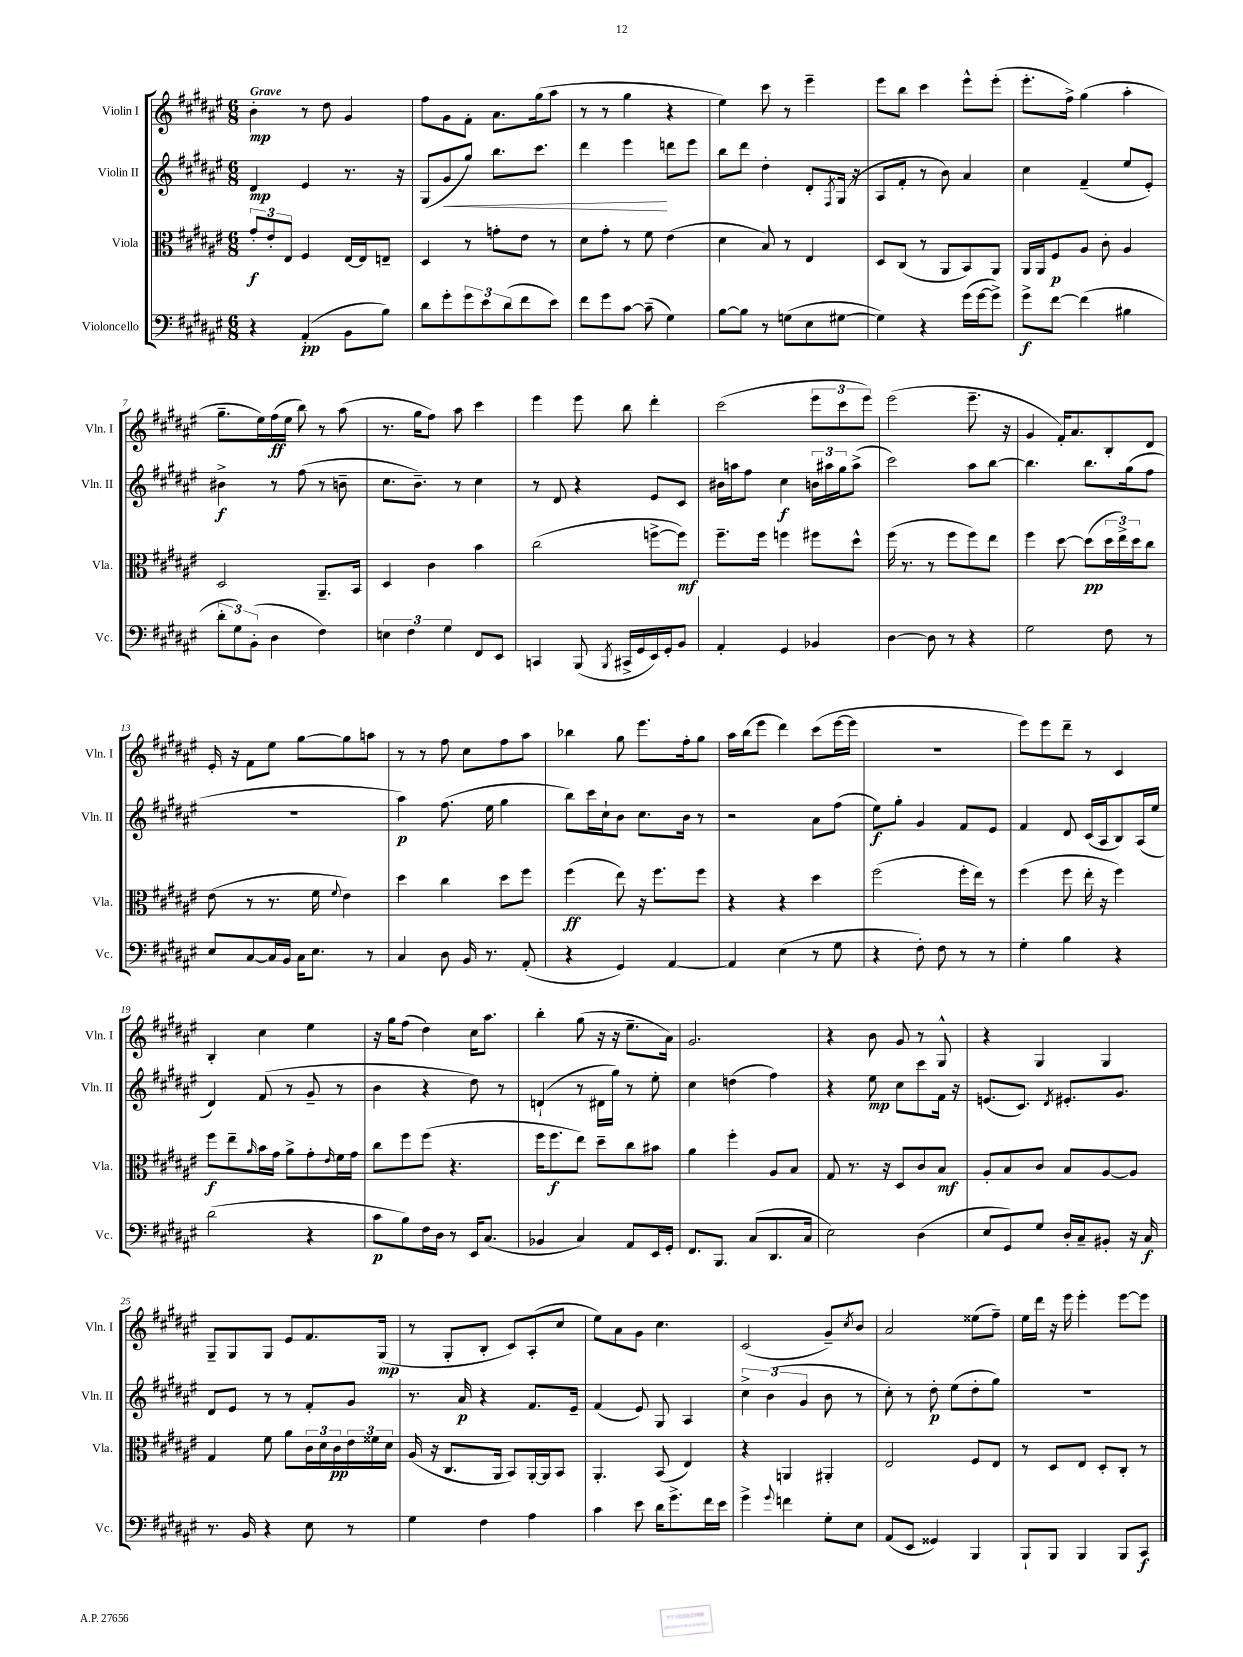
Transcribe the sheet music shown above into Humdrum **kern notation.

**kern	**kern	**kern	**kern
*staff4	*staff3	*staff2	*staff1
*clefF4	*clefC3	*clefG2	*clefG2
*k[f#c#g#d#a#e#]	*k[f#c#g#d#a#e#]	*k[f#c#g#d#a#e#]	*k[f#c#g#d#a#e#]
*M6/8	*M6/8	*M6/8	*M6/8
4r	12g#'/L	4d#/	4b'\
.	12e#'/	.	.
.	12E#/J	.	.
(4AA#'/	4F#/	4e#/	8r
.	.	.	8dd#\
8BB\L	[16E#/LL	8.r	4g#/
.	16E#/]J	.	.
8B\J)	8E~/J	.	.
.	.	16r	.
=	=	=	=
8d#\L	4D#/	(8G#/L	8ff#\L
8g#'\	.	8g#/	8g#\
12g#\	8r	8gg#/J)	8f#'\J
12e#\	.	.	.
.	8g'\L	8.bb\L	8.a#\L
(12d#\	.	.	.
8f#\	8e#\J	.	.
.	.	8.ccc#\J	(16gg#\k
8e#\J)	8r	.	8aa#\J
=	=	=	=
8f#\L	8d#\L	4ddd#\	8r
8g#\	8g#'\J	.	8r
[8c#\J	8r	4eee#\	4gg#\
(8c#~\]	8f#\	.	.
4G#\)	(4e#\	8ddd\L	4r
.	.	8eee#\J	.
=	=	=	=
[8B\L	4d#\	8bb\L	4ee#\)
8B\]J	.	8ddd#\J	.
8r	8B/)	4dd#'\	8ccc#\
(8G\L	8r	.	8r
8E#\	4E#/	8d#'/L	4eee#~\
.	.	8qF#/	.
[8G#\J	.	(16G#/Jk	.
.	.	16r	.
=	=	=	=
4G#\])	8D#/L	8A#/L	8eee#\L
.	(8C#/J	8f#'/J	8bb\J
4r	8r	8r	4ccc#\
.	8AA#/L	8b\)	.
(16g#\LL	8BB/)	4a#/	8eee#^^\L
[16g#\J	.	.	.
8g#^\]J)	8AA#/J	.	(8eee#'\J
=	=	=	=
8g#^\L	16AA#/LL	4cc#\	8.eee#'\L
.	16AA#/J	.	.
[8f#\J	8F#/	.	.
.	.	.	16ff#^\Jk)
(4f#\]	8A#/J	(4f#~/	(4gg#\
.	8c#'\	.	.
4B#\	4A#/	8ee#/L	4aa#'\
.	.	8e#'/J)	.
=	=	=	=
12d#'\L	2D#/	4b#^\	8.gg#~\L
12G#\)	.	.	.
(12BB'\J	.	.	.
.	.	.	16ee#\L)
4D#\	.	8r	(16ff#\
.	.	.	16ee#\JJ
.	.	(8ff#\	8bb\)
4F#\)	8.AA#~/L	8r	8r
.	.	8b~\	(8aa#\
.	16BB/Jk	.	.
=	=	=	=
6E\	4D#/	8.cc#\L	8.r
6F#\	.	.	.
.	.	8.b~\J)	16gg#\LK
.	4c#\	.	8ff#\J)
6G#\	.	.	.
.	.	8r	8aa#\
8FF#/L	4b\	4cc#\	4ccc#\
8EE#/J	.	.	.
=	=	=	=
4CC/	(2cc#\	8r	4eee#\
.	.	8d#/	.
(8BBB/	.	4r	8eee#\
8qBBB/	.	.	.
16CC#^/LL	.	.	8bb\
16GG#/	.	.	.
16EE#/)	[8ff^\L	8e#/L	4ddd#'\
16GG#'/J	.	.	.
8BB/J	8ff\]J)	8c#/J	.
=	=	=	=
4AA#'/	8.ff#~\L	16b#\LL	(2ccc#\
.	.	16aa\J	.
.	.	8ff#\J	.
.	16ff#\Jk	.	.
4GG#/	4ff\	4cc#\	.
4BB-/	8ff#\L	24b\LL	12eee#\L
.	.	24aa#\	.
.	.	24gg#\J	12ccc#\
.	8dd#^^\J	(8aa#^\J	.
.	.	.	12eee#\J)
=	=	=	=
[4D#\	(16ff#\	2ccc#\)	(2eee#\
.	8.r	.	.
8D#\]	8r	.	.
8r	8ff#\L	.	.
4r	8ff#\)	8aa#\L	8.eee#~\
.	8ee#\J	[8bb\J	.
.	.	.	16r
=	=	=	=
2G#\	4ff#\	4.bb\]	4g#/
.	[8dd#\	.	16f#'/LK)
.	.	.	8.a#/
.	(8dd#\]L	8.bb\L	.
8F#\	24dd#\L	.	8B'/
.	24ee#^\)	.	.
.	.	(16gg#\k	.
.	24dd#\J	.	.
8r	8cc#\J	8ff#\J	8d#/J
=	=	=	=
8E#/L	(8e#\	2.r	16e#'/
.	.	.	16r
[8C#/	8r	.	8f#\L
16C#/]L	8.r	.	8ee#\J
16BB/JJ	.	.	.
16C#\LK	.	.	[8gg#\L
8.E#\J	16f#\	.	.
.	8qqf#/	.	.
.	4e#\)	.	8gg#\]
8r	.	.	8aa\J
=	=	=	=
4C#/	4dd#\	4aa#\)	8r
.	.	.	8r
8D#\	4cc#\	(8.ff#\	8ff#\
16BB/	.	.	8cc#\L
8.r	.	16ee#\	.
.	8dd#\L	4gg#\	8ff#\
(8AA#'/	8ff#\J	.	8aa#\J
=	=	=	=
4r	(4ff#\	8bb\L)	4bb-\
.	.	16ccc#\L	.
.	.	16cc#`\J	.
4GG#/)	8ee#\)	8b\J	8gg#\
.	16r	8.cc#\L	8.eee#\L
.	8.ff#\L	.	.
[4AA#/	.	.	.
.	.	16b\Jk	16ff#'\k
.	8ff#\J	8r	8gg#\J
=	=	=	=
4AA#/]	4r	2r	16aa#\LL
.	.	.	(16bb\J
.	.	.	8eee#\J
(4E#\	4r	.	4ddd#\)
8r	4dd#\	8a#\L	(8ccc#\L
8G#\	.	(8ff#\J	[16eee#\L
.	.	.	16eee#\]JJ
=	=	=	=
4r	(2ff#\	8ee#\L)	2.r
.	.	8gg#'\J	.
8F#'\)	.	4g#/	.
8F#\	.	.	.
8r	16ff#'\LL	8f#/L	.
.	16ee#\JJ)	.	.
8r	8r	8e#/J	.
=	=	=	=
4G#'\	(4ff#\	4f#/	8eee#\L)
.	.	.	8eee#\
4B\	8ff#\	8d#/	8ddd#~\J
.	16ee#'\	(16c#/LL	8r
.	16r	16A#/J	.
4r	4ff#\)	8B/)	4c#/
.	.	(16A#/L	.
.	.	16ee#/JJ	.
=	=	=	=
(2d#\	8ff#\L	4d#/)	4B'/
.	8ee#~\	.	.
.	16qqa#/	.	.
.	16b\L	(8f#/	4cc#\
.	16g#\JJ	.	.
.	8a#^\L	8r	.
4r	8g#'\	8g#~/	4ee#\
.	16qqe#/	.	.
.	16f#\L	8r	.
.	16g#\JJ	.	.
=	=	=	=
8c#\L	8cc#\L	4b\	16r
.	.	.	16gg#\LK
8B\)	8ff#\	.	(8ff#\J
16F#\L	(8ff#\J	4r	4dd#\)
16D#\JJ	.	.	.
8r	4.r	.	.
16EE#/LK	.	8dd#\)	16cc#\LK
(8.C#/J	.	.	8.aa#\J
.	.	8r	.
=	=	=	=
4BB-/	16ff#\LK	(4d`/	4bb'\
.	8.ff#\	.	.
4C#/)	8ee#\J)	8r	(8gg#\
.	8dd#~\L	16d#\LL	16r
.	.	16gg#\JJ)	16r
8AA#/L	8cc#\	8r	8.ee#~\L
16EE#/L	8b#\J	8ee#'\	.
16GG#'/JJ	.	.	16a#\Jk)
=	=	=	=
8.FF#/L	4a#\	4cc#\	2.g#/
8.BBB/J	.	.	.
.	4ff#'\	(4dd\	.
(8C#/L	.	.	.
8.DD#/	8A#/L	4ff#\)	.
.	8B/J	.	.
16C#/Jk	.	.	.
=	=	=	=
2E#\)	8G#/	4r	4r
.	8.r	.	.
.	.	8ee#\	8b\
.	16r	.	.
.	8D#/L	8cc#\L	8g#/
(4D#\	8c#/	8ccc#\	8r
.	8B/J	16f#\Jk	8G#^^/
.	.	16r	.
=	=	=	=
8E#/L	8A#'/L	(8.e/L	4r
8GG#/)	8B/	.	.
.	.	8.c#/J)	.
8G#/J	8c#/J	.	4G#/
.	.	8qd#/	.
16D#'/LL	8B/L	8.e#'/L	.
16C#~/J	.	.	.
8BB#'/J	[8A#/	.	4G#/
.	.	8.g#/J	.
16r	8A#/]J	.	.
16C#/	.	.	.
=	=	=	=
8.r	4G#/	8d#/L	8G#~/L
.	.	8e#/J	8G#/
16BB/	.	.	.
4r	8f#\	8r	8G#/J
.	8a#\L	8r	8e#/L
8E#\	24c#\L	8f#'/L	8.f#/
.	24d#\	.	.
.	24c#\	.	.
8r	24e#\	8g#/J	.
.	24f##\	.	.
.	.	.	(16G#/Jk
.	24d#\JJ	.	.
=	=	=	=
4G#\	(16A#/	8.r	8r
.	16r	.	.
.	8.C#/L	.	8G#'/L
.	.	16a#/	.
4F#\	.	4r	8B'/J
.	16AA#/Jk	.	.
.	8BB/L)	.	8c#/L)
4A#\	[16AA#'/L	8.f#/L	(8A#'/
.	16AA#/]J	.	.
.	8BB/J	.	8cc#/J
.	.	16e#~/Jk	.
=	=	=	=
4c#\	4.AA#'/	(4f#/	8ee#\L)
.	.	.	8a#\
8e#\	.	8e#/)	8g#\J
16d#\LK	(8BB/	8G#/	4.cc#\
8.g#^\	.	.	.
.	4E#/)	4A#/	.
16f#\L	.	.	.
16e#\JJ	.	.	.
=	=	=	=
4g#^\	4r	6cc#^\	(2c#/
.	.	(6b\	.
8qqg#/	.	.	.
4f\	4AA/	.	.
.	.	6g#/	.
8G#'\L	4AA#'/	8b\	8g#~/L)
.	.	.	8qcc#/
8E#\J	.	8r	8b/J
=	=	=	=
(8AA#/L	2E#/	8cc#'\)	2a#/
8EE#/J	.	8r	.
4GG##/)	.	8dd#'\	.
.	.	(8ee#\L	.
4BBB/	8F#/L	8dd#'\	(8ee##\L
.	8E#/J	8gg#\J)	8ff#~\J)
=	=	=	=
8BBB`/L	8r	2.r	16ee#\LL
.	.	.	16ddd#\JJ
8BBB/J	8D#/L	.	16r
.	.	.	16eee#\
4BBB/	8E#/J	.	4eee#'\
.	8D#'/L	.	.
8BBB/L	8C#'/J	.	[8eee#\L
8CC#/J	8r	.	8eee#\]J
==	==	==	==
*-	*-	*-	*-
